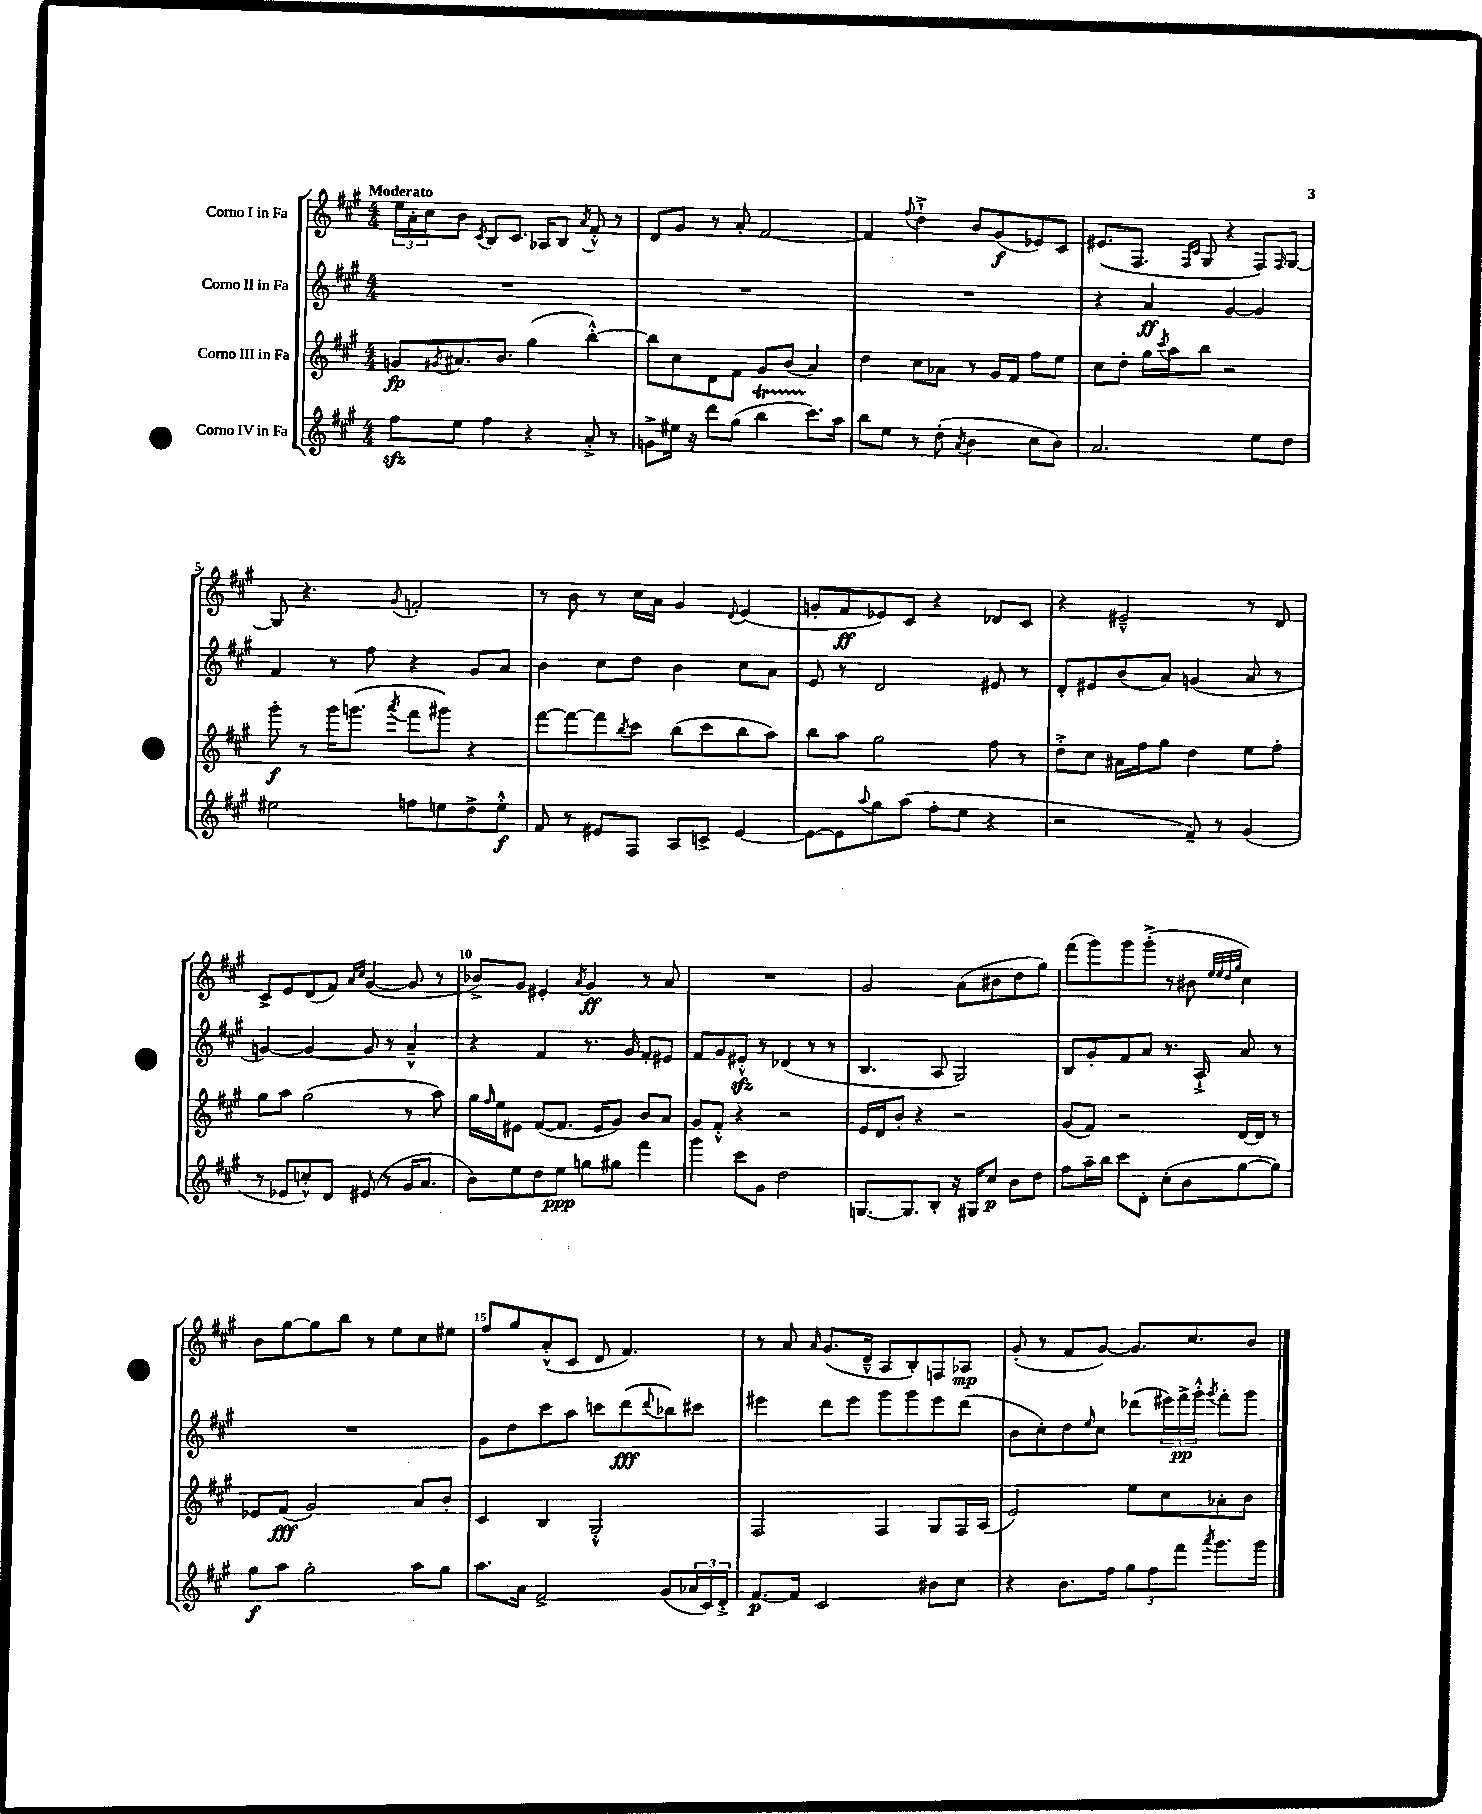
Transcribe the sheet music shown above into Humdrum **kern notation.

**kern	**dynam	**kern	**dynam	**kern	**dynam	**kern	**dynam
*part4	*part4	*part3	*part3	*part2	*part2	*part1	*part1
*staff4	*staff4	*staff3	*staff3	*staff2	*staff2	*staff1	*staff1
*I"Corno IV in Fa	*	*I"Corno III in Fa	*	*I"Corno II in Fa	*	*I"Corno I in Fa	*
*clefG2	*	*clefG2	*	*clefG2	*	*clefG2	*
*k[f#c#g#]	*	*k[f#c#g#]	*	*k[f#c#g#]	*	*k[f#c#g#]	*
*M4/4	*	*M4/4	*	*M4/4	*	*M4/4	*
=1	=1	=1	=1	=1	=1	=1	=1
!	!	!	!	!	!	!LO:TX:a:B:t=Moderato	!
8ff#zz\L	.	8gn/L	fp	1r	.	24ee\LL	.
.	.	.	.	.	.	24a'\	.
.	.	.	.	.	.	24cc#\J	.
.	.	8qg#X/	.	.	.	.	.
8ee\J	.	8.a#X/	.	.	.	8b\J	.
.	.	.	.	.	.	8qc#/	.
4ff#\	.	.	.	.	.	8B/L	.
.	.	8.b/J	.	.	.	.	.
.	.	.	.	.	.	8.c#/J	.
4r	.	(4gg#\	.	.	.	.	.
.	.	.	.	.	.	16A-X/KL	.
.	.	.	.	.	.	8B/J	.
.	.	.	.	.	.	8qa/	.
8a'^/	.	[4bb'^^\)	.	.	.	8f#'^^/	.
8r	.	.	.	.	.	8r	.
=2	=2	=2	=2	=2	=2	=2	=2
8gn^\L	.	8bb\L]	.	1r	.	8d/L	.
16ee#X\Jk	.	8cc#\	.	.	.	8g#/J	.
16r	.	.	.	.	.	.	.
8ddd\L	.	8d\	.	.	.	8r	.
(8gg#\J	.	8f#\J	.	.	.	8a'/	.
4bbT\	.	8g#/L	.	.	.	[2f#/	.
.	.	(8b/J	.	.	.	.	.
8.ccc#\L)	.	4a/)	.	.	.	.	.
16aa\Jk	.	.	.	.	.	.	.
=3	=3	=3	=3	=3	=3	=3	=3
8bb\L	.	4dd\	.	1r	.	4f#/]	.
8ee\J	.	.	.	.	.	.	.
.	.	.	.	.	.	8qqff#/	.
8r	.	8cc#\L	.	.	.	4dd`^\	.
(8dd'\	.	8a-X\J	.	.	.	.	.
8qa/	.	.	.	.	.	.	.
4b\	.	8r	.	.	.	8b/L	.
.	.	16g#/LL	.	.	.	(8g#/	f
.	.	16f#/JJ	.	.	.	.	.
8cc#\L	.	8ff#\L	.	.	.	8e-X/)	.
8b\J)	.	8ee\J	.	.	.	8c#/J	.
=4	=4	=4	=4	=4	=4	=4	=4
2.a/	.	8cc#\L	.	4r	.	(8.e#X/L	.
.	.	8dd'\J	.	.	.	.	.
.	.	.	.	.	.	8.F#/J	.
.	.	16gg#\LL	.	4a/	ff	.	.
.	.	8qccc#/	.	.	.	.	.
.	.	16aa\J	.	.	.	.	.
.	.	.	.	.	.	16qqF#/LL	.
.	.	.	.	.	.	16qqc#/JJ	.
.	.	8bb\J	.	.	.	8G#/	.
.	.	2r	.	[4g#/	.	4r	.
8ee\L	.	.	.	4g#/]	.	8F#/L)	.
.	.	.	.	.	.	16qqF#/	.
8dd\J	.	.	.	.	.	[8G#/J	.
!!LO:LB:g=z
=5	=5	=5	=5	=5	=5	=5	=5
2ee#X\	.	8ggg#'\	f	4f#/	.	8G#/]	.
.	.	8r	.	.	.	4.r	.
.	.	16ggg#\KL	.	8r	.	.	.
.	.	(8.gggn\J	.	.	.	.	.
.	.	.	.	8ff#\	.	.	.
.	.	8qaaa/	.	.	.	8qg#/	.
8ffn\L	.	8fff#\L	.	4r	.	2fn'/	.
8een\	.	8ggg#X\J)	.	.	.	.	.
8dd^\	.	4r	.	8g#/L	.	.	.
8ee'^^\J	f	.	.	8a/J	.	.	.
=6	=6	=6	=6	=6	=6	=6	=6
8f#/	.	[8fff#\L	.	4b\	.	8r	.
8r	.	8fff#\_	.	.	.	8b\	.
8e#X/L	.	8fff#\]	.	8cc#\L	.	8r	.
.	.	8qbb/	.	.	.	.	.
8F#/J	.	8ccc#\J	.	8dd\J	.	16cc#\LL	.
.	.	.	.	.	.	16a\JJ	.
8A/L	.	(8bb\L	.	4b\	.	4g#/	.
8cn^/J	.	8ccc#\	.	.	.	.	.
.	.	.	.	.	.	8qqd/	.
[4e#/	.	8bb\	.	8cc#\L	.	(4e/	.
.	.	8aa\J)	.	8a\J	.	.	.
=7	=7	=7	=7	=7	=7	=7	=7
8e#\L_	.	8bb\L	.	8e/	.	8gn'/L	.
8e#\]	.	8aa\J	.	8r	.	8f#/	ff
8qqaa/	.	.	.	.	.	.	.
8gg#\	.	2gg#\	.	2d/	.	8e-X/)	.
(8aa\J	.	.	.	.	.	8c#/J	.
8ff#'\L	.	.	.	.	.	4r	.
8ee\J	.	.	.	.	.	.	.
4r	.	8ff#\	.	8e#X/	.	8d-X/L	.
.	.	8r	.	8r	.	8c#/J	.
=8	=8	=8	=8	=8	=8	=8	=8
2r	.	8dd'^\L	.	8d'/L	.	4r	.
.	.	8cc#\J	.	8e#X/	.	.	.
.	.	16a#X\LL	.	(8b/	.	2e#X~^^/	.
.	.	16ff#\J	.	.	.	.	.
.	.	8gg#\J	.	8a/J)	.	.	.
8f#~/)	.	4dd\	.	(4gn/	.	.	.
8r	.	.	.	.	.	.	.
(4g#/	.	8ee\L	.	8a/	.	8r	.
.	.	8ff#'\J	.	8r	.	8d/	.
!!LO:LB:g=z
=9	=9	=9	=9	=9	=9	=9	=9
8r	.	8gg#\L	.	[4gn/)	.	8c#^/L	.
8e-X/L	.	8aa\J	.	.	.	8e/	.
8ccn'^^/)	.	(2gg#\	.	4g/_	.	(8d/	.
8d/J	.	.	.	.	.	8f#/J)	.
.	.	.	.	.	.	16qqa/LL	.
.	.	.	.	.	.	16qqcc#/JJ	.
(8e#X/	.	.	.	8g/]	.	([4g#/	.
8r	.	.	.	8r	.	.	.
16g#/KL	.	8r	.	4a~^^/	.	8g#/]	.
8.a/J	.	.	.	.	.	.	.
.	.	8aa\)	.	.	.	8r	.
=10	=10	=10	=10	=10	=10	=10	=10
8b\L)	.	16gg#\LL	.	4r	.	8b-X^/L)	.
.	.	16qqff#/	.	.	.	.	.
.	.	16ee\J	.	.	.	.	.
8ee\	.	8e#X\J	.	.	.	8g#/J	.
8dd\	.	([8f#/L	.	4f#/	.	4e#X'/	.
8ee\J	ppp	8.f#/J]	.	.	.	.	.
.	.	.	.	.	.	8qa/	.
8ggn\L	.	.	.	8.r	.	4g#/	ff
.	.	16e#/KL	.	.	.	.	.
8gg#X\J	.	8g#/J)	.	.	.	.	.
.	.	.	.	16g#/	.	.	.
4fff#\	.	8b/L	.	8f#'/L	.	8r	.
.	.	8a/J	.	8e#X/J	.	8a/	.
=11	=11	=11	=11	=11	=11	=11	=11
4ggg#\	.	8g#/L	.	8f#/L	.	1r	.
.	.	8f#'^^/J	.	8g#/	.	.	.
8ccc#\L	.	4r	.	8e#Xzz'^^/J	.	.	.
8g#\J	.	.	.	8r	.	.	.
2dd\	.	2r	.	(4d-X/	.	.	.
.	.	.	.	8r	.	.	.
.	.	.	.	8r	.	.	.
=12	=12	=12	=12	=12	=12	=12	=12
[8.Gn/L	.	16e/LL	.	4.B/	.	2g#/	.
.	.	16d/J	.	.	.	.	.
.	.	8b'/J	.	.	.	.	.
8.G/]	.	.	.	.	.	.	.
.	.	4r	.	.	.	.	.
8B'/J	.	.	.	8A/	.	.	.
16r	.	2r	.	2G#/)	.	(8a\L	.
16G#X/KL	.	.	.	.	.	.	.
8cc#/J	p	.	.	.	.	8b#X\	.
8b\L	.	.	.	.	.	8dd\	.
8dd\J	.	.	.	.	.	8gg#\J)	.
=13	=13	=13	=13	=13	=13	=13	=13
8ff#\L	.	(8g#/L	.	8B/L	.	(8fff#\L	.
16aa~\L	.	8f#/J)	.	8g#'/	.	8ggg#\)	.
16bb\JJ	.	.	.	.	.	.	.
8ccc#\L	.	2r	.	8f#/	.	8ggg#\	.
8d'\J	.	.	.	8a/J	.	(8ggg#'^\J	.
(8cc#'\L	.	.	.	8.r	.	8r	.
8b\	.	.	.	.	.	8b#X\	.
.	.	.	.	16A`^/	.	.	.
.	.	.	.	.	.	32qqee/LLL	.
.	.	.	.	.	.	32qqee/	.
.	.	.	.	.	.	32qqdd/	.
.	.	.	.	.	.	32qqgg#/JJJ	.
[8gg#\	.	[16d/LL	.	8a/	.	4cc#\)	.
.	.	16d/JJ]	.	.	.	.	.
8gg#\J])	.	8r	.	8r	.	.	.
!!LO:LB:g=z
=14	=14	=14	=14	=14	=14	=14	=14
8gg#\L	f	8e-X/L	.	1r	.	8b\L	.
8aa\J	.	(8f#/J	fff	.	.	[8gg#\	.
2gg#'\	.	2g#/)	.	.	.	8gg#\]	.
.	.	.	.	.	.	8bb\J	.
.	.	.	.	.	.	8r	.
.	.	.	.	.	.	8ee\L	.
8aa\L	.	8a/L	.	.	.	8cc#\	.
8gg#\J	.	8b'/J	.	.	.	8ee#X\J	.
=15	=15	=15	=15	=15	=15	=15	=15
8.aa\L	.	4c#/	.	8g#\L	.	8ff#/L	.
.	.	.	.	8dd\	.	8gg#/	.
16a\Jk	.	.	.	.	.	.	.
2f#^/	.	4B/	.	8ccc#\	.	(8a'^^/	.
.	.	.	.	8aa\J	.	8c#/J	.
.	.	2G#'^^/	.	8cccn\L	.	8d/	.
.	.	.	.	(8ddd\	fff	4.f#/)	.
.	.	.	.	8qqddd/	.	.	.
(8g#/L	.	.	.	8bb-X\)	.	.	.
24a-X/L	.	.	.	8ccc#X\J	.	.	.
24c#/)	.	.	.	.	.	.	.
24d'^/JJ	.	.	.	.	.	.	.
=16	=16	=16	=16	=16	=16	=16	=16
[8.f#/L	p	2F#/	.	4eee#X\	.	8r	.
.	.	.	.	.	.	8a/	.
16f#/Jk]	.	.	.	.	.	.	.
.	.	.	.	.	.	16qqa/	.
2c#/	.	.	.	8ddd\L	.	(8.g#/L	.
.	.	.	.	8eee#\J	.	.	.
.	.	.	.	.	.	16d~^^/Jk	.
.	.	4F#/	.	8ggg#\L	.	8A/L	.
.	.	.	.	8ggg#\	.	8B'/)	.
8b#X\L	.	8G#/L	.	8eee#\	.	8Fn/	.
8cc#\J	.	16F#/L	.	(8ddd\J	.	8A-X/J	mp
.	.	(16A/JJ	.	.	.	.	.
=17	=17	=17	=17	=17	=17	=17	=17
4r	.	2e/)	.	8b\L	.	(8g#'/	.
.	.	.	.	8cc#'\)	.	8r	.
8.b\L	.	.	.	8dd\	.	8f#/L	.
.	.	.	.	16qqee/	.	.	.
.	.	.	.	8cc#\J	.	[8g#/J)	.
16ff#\Jk	.	.	.	.	.	.	.
12gg#\L	.	8ee\L	.	(8ddd-X\L	.	8.g#/L]	.
12ff#\	.	.	.	.	.	.	.
.	.	8cc#\	.	24eee#X\L)	.	.	.
12fff#\J	.	.	.	24fff#^\	pp	.	.
.	.	.	.	.	.	8.cc#/	.
.	.	.	.	24ggg#'^^\JJ	.	.	.
8qaaa/	.	.	.	8qggg#/	.	.	.
8.ggg#\L	.	8a-X'\	.	8fff#'\L	.	.	.
.	.	8b\J	.	8ggg#\J	.	8b/J	.
16ggg#\Jk	.	.	.	.	.	.	.
==	==	==	==	==	==	==	==
*-	*-	*-	*-	*-	*-	*-	*-
